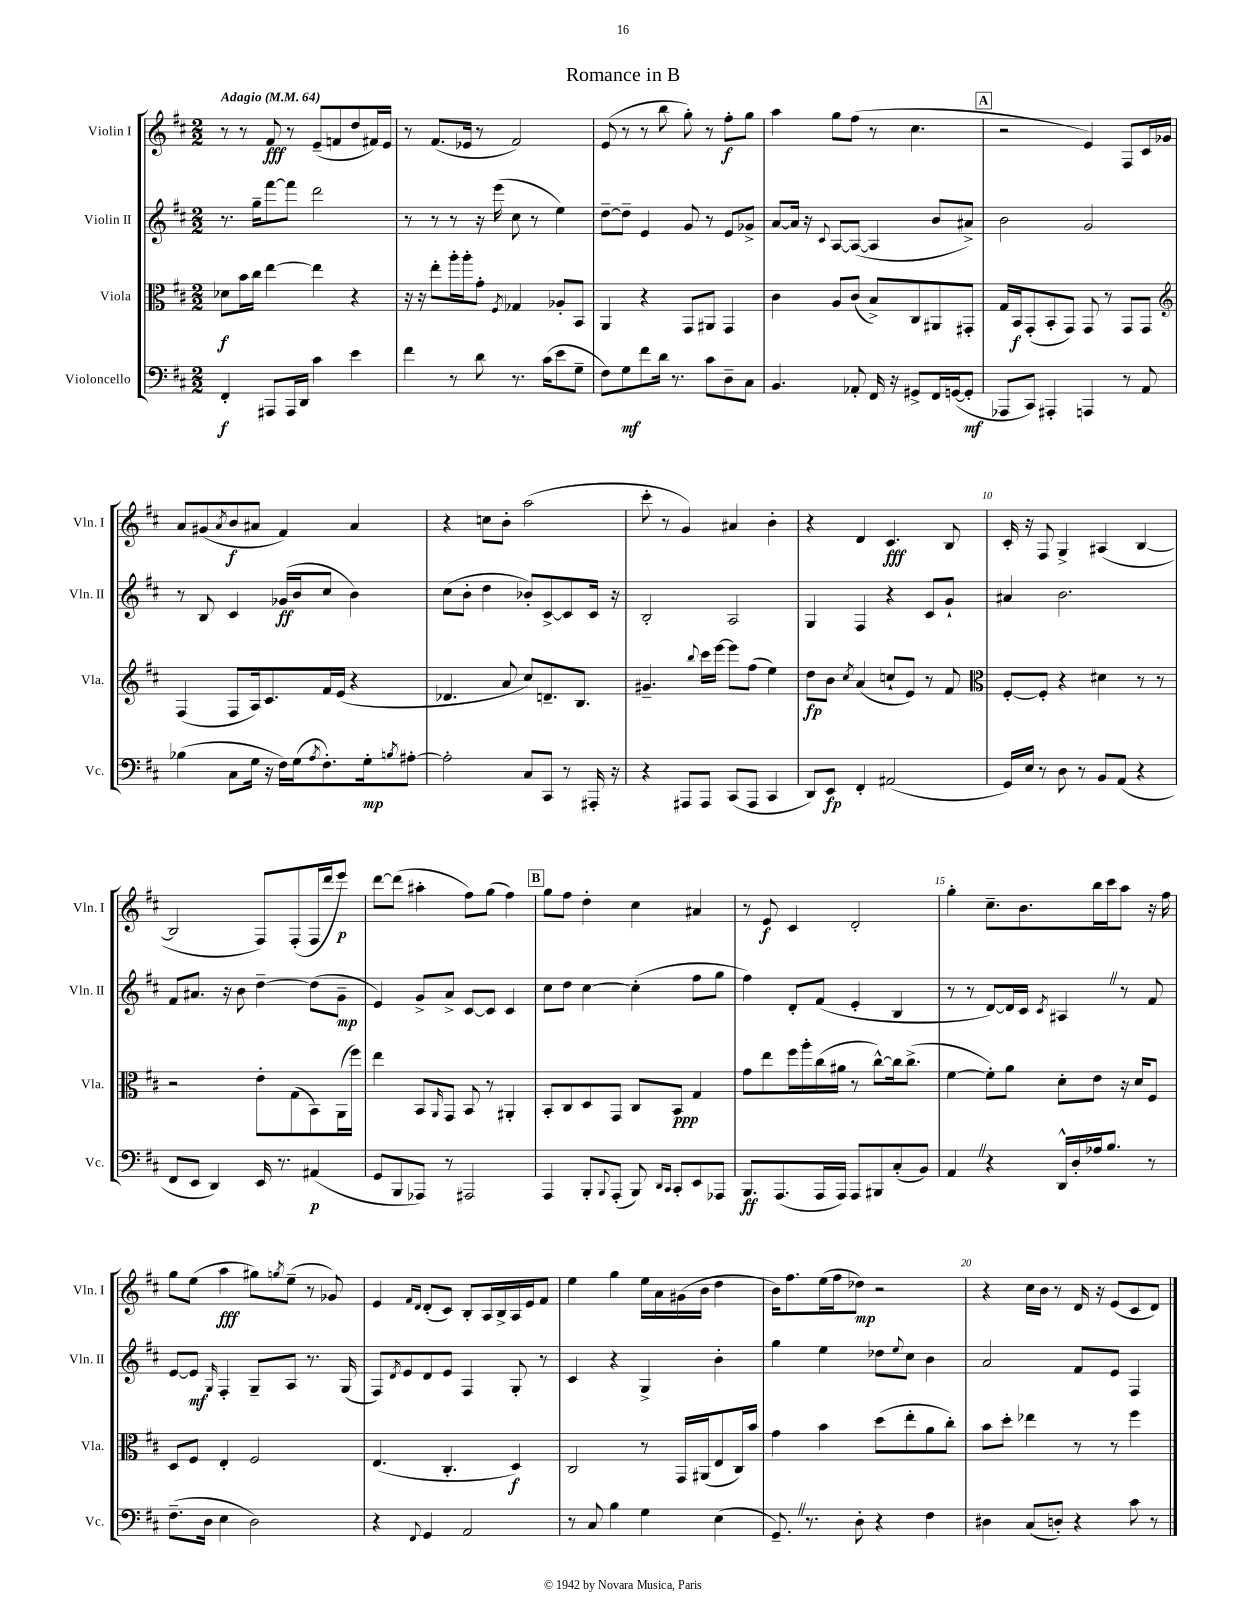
\header { title = "Romance in B" }
<<
\new StaffGroup <<
\new Staff = "s0" \with { instrumentName = "Violin I" shortInstrumentName = "Vln. I" } {
    \clef treble \key d \major \numericTimeSignature \time 2/2 \tempo "Adagio" 4 = 64
    r8 r8 fis'8\fff r8 e'8--( f'8 d''8 fis'16) e'16 |
    r8 fis'8.( ees'16 r8 fis'2) |
    e'8( r8 r8 b''8 g''8-.) r8 fis''8-.\f g''8 |
    a''4 g''8 fis''8( r8 cis''4. |
    \mark \markup { \box "A" } r2 e'4) fis8 cis'16 ges'16 |
    a'8 gis'8( \acciaccatura { a'8 } b'8\f ais'8 fis'4) ais'4 |
    r4 c''8 b'8-. a''2( |
    cis'''8-. r8 g'4) ais'4 b'4-. |
    r4 d'4 cis'4.\fff b8 |
    cis'16-. r16 fis8 g4-> ais4( b4~ |
    b2 fis8) fis8-.( fis16 d'''16 e'''8\p) |
    d'''8~ d'''8( ais''4-. fis''8) g''8( fis''4) |
    \mark \markup { \box "B" } g''8 fis''8 d''4-. cis''4 ais'4 |
    r8 e'8\f cis'4 d'2-. |
    g''4-. cis''8.-- b'8. b''16 cis'''16 a''8 r16 fis''16 |
    g''8 e''8( a''4\fff gis''8) \acciaccatura { g''8 } e''8--( r8 ges'8) |
    e'4 \grace { fis'16 d'16 } d'8-.( cis'8) b8-. a16 b16-> a16 e'16 fis'8 |
    e''4 g''4 e''16 a'16 gis'16( b'16 d''4 |
    b'16) fis''8. e''16( fis''16 des''8\mp) r2 |
    r4 cis''16 b'16 r8 d'16 r16 e'8( cis'8 d'8) \bar "|." |
}
\new Staff = "s1" \with { instrumentName = "Violin II" shortInstrumentName = "Vln. II" } {
    \clef treble \key d \major \numericTimeSignature \time 2/2
    r8. g''16-- fis'''8~ fis'''8 d'''2 |
    r8 r8 r8 r16 e'''16( cis''8 r8 e''4) |
    d''8~-- d''8-- e'4 g'8 r8 e'8 ges'8-> |
    a'8~ a'16 r16 \appoggiatura { cis'8 } a8~ a8~( a4 b'8 ais'8->) |
    \mark \markup { \box "A" } b'2 g'2 |
    r8 b8 cis'4 ges'16\ff( b'16 cis''8 b'4) |
    cis''8( b'8-. d''4 bes'8-.) cis'8~-> cis'8 cis'16 r16 |
    b2-. a2 |
    g4 fis4 r4 cis'8 g'8-! |
    ais'4 b'2. |
    fis'8 ais'8. r16 b'8 d''4~-- d''8( g'8--\mp |
    e'4) g'8-> a'8-> cis'8~ cis'8 cis'4 |
    \mark \markup { \box "B" } cis''8 d''8 cis''4~ cis''4-.( fis''8 g''8 |
    fis''4) d'8-. fis'8( e'4-. b4 |
    r8 r8 d'8~) d'16 cis'16 \acciaccatura { cis'8 } ais4 \once \override BreathingSign.text = \markup { \musicglyph "scripts.caesura.straight" } \breathe r8 fis'8 |
    e'8~ e'8\mf \grace { g16 } fis4-. g8-- a8 r8. g16( |
    fis8) \acciaccatura { d'8 } e'8 d'8 e'8 fis4 g8-. r8 |
    cis'4 r4 g4-> b'4-. |
    g''4 e''4 des''8 \appoggiatura { e''8 } cis''8 b'4 |
    a'2 fis'8 e'8 fis4 \bar "|." |
}
\new Staff = "s2" \with { instrumentName = "Viola" shortInstrumentName = "Vla." } {
    \clef alto \key d \major \numericTimeSignature \time 2/2
    des'8\f b'16 cis''16 e''4~ e''4 r4 |
    r16 r16 e''8-. a''16-. a''16-. g'8-. \acciaccatura { fis8 } ges4 aes8-. b,8 |
    a,4 r4 g,8 ais,8 g,4 |
    cis'4 a8 cis'8( b8->) cis8 ais,8 gis,8-. |
    \mark \markup { \box "A" } g16 b,16\f g,8-.( b,8-. g,8) g,8 r8 g,8 g,8 |
    \clef treble fis4( fis8 a16) cis'8. fis'16 e'16( r4 |
    des'4. a'8 cis''8) d'8.-- b8. |
    gis'4.-- \appoggiatura { b''8 } cis'''16 e'''16~ e'''8 fis''8( e''4) |
    d''8\fp b'8 \acciaccatura { cis''8 } a'4( c''8-! e'8) r8 fis'8 |
    \clef alto fis8~-. fis8-. r4 dis'4 r8 r8 |
    r2 e'8-. g8( b,8) a,16( fis''16) |
    e''4 b,8 \grace { a,16 } g,8 b,8 r8 ais,4-. |
    \mark \markup { \box "B" } b,8-. cis8 d8 g,8 cis8 b,8\ppp g4 |
    g'8 e''8 fis''16 a''16-. cis''16( ais'16 r8 cis''8~-^) cis''16 cis''8.->( |
    fis'4~ fis'8-.) a'8 d'8-. e'8 r16 d'16 fis8 |
    d8 fis8 e4-. fis2 |
    e4.( cis4.-. d4\f) |
    cis2 r8 g,16 ais,16( e8 cis16) b'16 |
    g'4 b'4 d''8( e''8-. a'8 cis''8-.) |
    b'8 d''8-. ees''4 r8 r8 fis''4 \bar "|." |
}
\new Staff = "s3" \with { instrumentName = "Violoncello" shortInstrumentName = "Vc." } {
    \clef bass \key d \major \numericTimeSignature \time 2/2
    fis,4-.\f ais,,8 ais,,16 d,16 cis'4 e'4 |
    fis'4 r8 d'8 r8. cis'16( e'8 g8-- |
    fis8) g8\mf fis'8 d'16 r8. cis'8 d8-- cis8 |
    b,4. aes,8-. fis,16 r16 gis,8-> fis,16 g,16~( g,8-.\mf |
    \mark \markup { \box "A" } aes,,8 cis,8) ais,,4-. a,,4 r8 a,8 |
    bes4( cis8 g16 r16 fis16) g16( \acciaccatura { a8 } fis8.-.) g16-.\mp \acciaccatura { b8 } ais8~-. |
    ais2-. cis8 cis,8 r8 ais,,16-. r16 |
    r4 ais,,8 ais,,8 cis,8( ais,,8 cis,4 |
    d,8) e,8\fp fis,4-. ais,2( |
    g,16) e16 r8 d8 r8 b,8 a,8( r4 |
    fis,8 e,8 d,4) e,16 r8. ais,4\p( |
    g,8 b,,8 aes,,8) r8 ais,,2 |
    \mark \markup { \box "B" } a,,4 b,,8-. \appoggiatura { b,,8 } a,,8-.( b,,8) \grace { d,16 cis,16 } cis,8-. e,8 aes,,8 |
    b,,8.\ff a,,8.( a,,16 a,,16) a,,8 bis,,8 cis8-.( b,8) |
    a,4 \once \override BreathingSign.text = \markup { \musicglyph "scripts.caesura.straight" } \breathe r4 d,16-^ d16-. aes16 b8. r8 |
    fis8.--( d16 e4 d2) |
    r4 \appoggiatura { fis,8 } g,4 a,2 |
    r8 cis8 b4 g4 e4( |
    g,8.--) \once \override BreathingSign.text = \markup { \musicglyph "scripts.caesura.straight" } \breathe r8. d8-. r4 fis4 |
    dis4 cis8( d8-.) r4 cis'8 r8 \bar "|." |
}
>>
>>
\layout { \context { \Score \override BarNumber.break-visibility = ##(#f #t #t) barNumberVisibility = #(every-nth-bar-number-visible 5) } }
